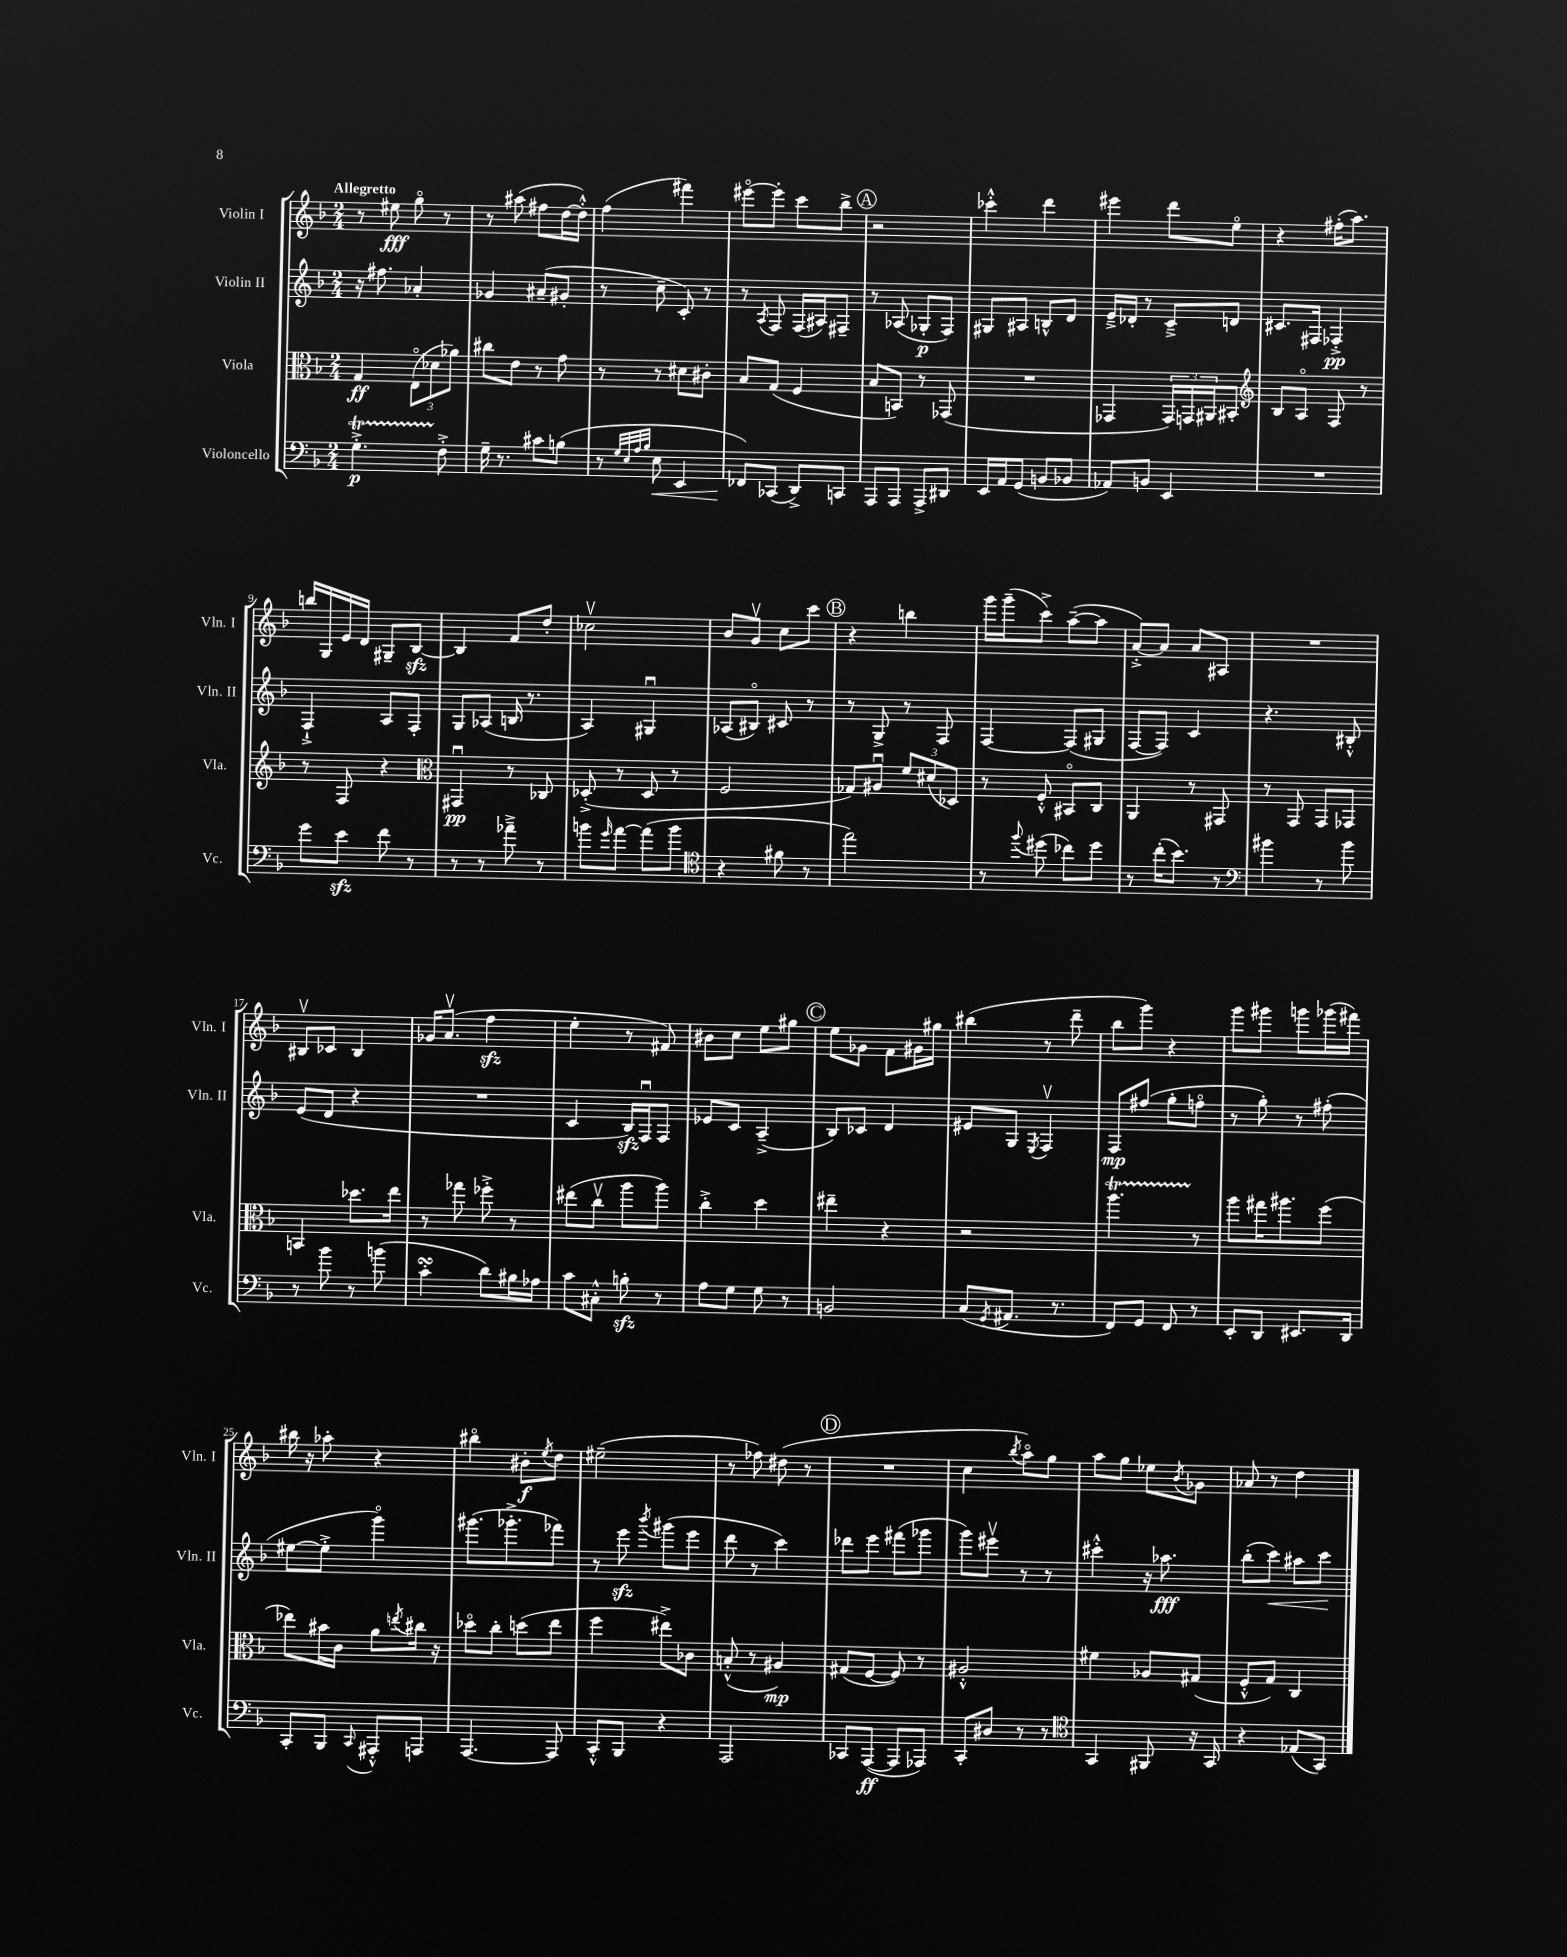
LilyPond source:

<<
\new StaffGroup <<
\new Staff = "s0" \with { instrumentName = "Violin I" shortInstrumentName = "Vln. I" } {
    \clef treble \key f \major \numericTimeSignature \time 2/4 \tempo "Allegretto"
    r8 eis''8\fff g''8\flageolet r8 |
    r8 ais''8( fis''8 d''16~ d''16-.-^) |
    f''4( fis'''4) |
    eis'''8~\flageolet eis'''8-. c'''8 bes''8-> |
    \mark \markup { \circle "A" } r2 |
    ces'''4-.-^ d'''4 |
    eis'''4 d'''8 e''8\flageolet |
    r4 fis''16-.( a''8.) |
    b''16 g16 e'16 d'16 gis8-- bes8~\sfz |
    bes4 f'8 d''8-. |
    ces''2\upbow |
    bes'8 g'8\upbow c''8 c'''8 |
    \mark \markup { \circle "B" } r4 b''4 |
    g'''16 g'''16--( c'''8->) a''8~--( a''8 |
    a'8~-.->) a'8 a'8 ais8 |
    R2 |
    bis8\upbow ces'8 bis4 |
    ges'16 a'8.\upbow( f''4\sfz |
    e''4-. r8 fis'8) |
    bis'8 c''8 e''8 gis''8 |
    \mark \markup { \circle "C" } e''8 ges'8 f'8 gis'16 gis''16 |
    bis''4( r8 d'''8-- |
    bes''8 g'''8) r4 |
    g'''8 gis'''8 g'''8 ges'''16( fis'''16) |
    bis''16 r16 aes''8-. r4 |
    bis''4\flageolet bis'8-.\f \acciaccatura { e''8 } d''8 |
    eis''2--( |
    r8 fes''8) dis''8( r8 |
    \mark \markup { \circle "D" } R2 |
    c''4 \acciaccatura { bes''8 } a''8\flageolet) g''8 |
    a''8 g''8 ees''8 \acciaccatura { bes'8 } ges'8 |
    aes'8 r8 d''4 \bar "|." |
}
\new Staff = "s1" \with { instrumentName = "Violin II" shortInstrumentName = "Vln. II" } {
    \clef treble \key f \major \numericTimeSignature \time 2/4
    r16 fis''8. aes'4-. |
    ges'4 ais'8--( gis'8-. |
    r8 c''8-- c'8-.) r8 |
    r8 \acciaccatura { a8 } f8 f16( ais16) fis8-- |
    \mark \markup { \circle "A" } r8 aes8( ges8-.\p f8) |
    gis8 ais8 b8-^ d'8 |
    e'16---> des'16-. r8 c'8---> d'8 |
    cis'8. fis16 fes4-.->\pp |
    f4-!-> a8 f8-. |
    g8 aes8( b16 r8. |
    a4) gis4\downbow |
    aes8( bis8\flageolet) cis'8 r8 |
    \mark \markup { \circle "B" } r8 g8-> r8 f8 |
    f4~ f8( gis8 |
    f8~ f8) c'4 |
    r4. bis8-.-^ |
    e'8( d'8 r4 |
    R2 |
    c'4 bes16\sfz) f16\downbow f8 |
    ees'8 c'8 a4--->( |
    \mark \markup { \circle "C" } bes8) ces'8 d'4 |
    eis'8 g8 \acciaccatura { e8 } f4\upbow |
    f8\mp fis''8( g''8-. f''8\flageolet |
    r8 g''8-.) r8 fis''8-.( |
    eis''8~ eis''8-.-> g'''4\flageolet) |
    gis'''8.( ges'''8.-.-> fes'''8) |
    r8 e'''8\sfz \acciaccatura { bes'''8 } gis'''8( e'''8 |
    d'''8 r8 c'''4) |
    \mark \markup { \circle "D" } des'''8 e'''8 fis'''8( ges'''8 |
    g'''8) eis'''8\upbow r8 r8 |
    cis'''4-.-^ r16 aes''8.\fff |
    bes''8-.( c'''8\<) ais''8 c'''8\! \bar "|." |
}
\new Staff = "s2" \with { instrumentName = "Viola" shortInstrumentName = "Vla." } {
    \clef alto \key f \major \numericTimeSignature \time 2/4
    g4\ff \tuplet 3/2 { e8\flageolet( des'8 aes'8) } |
    cis''8 e'8 r8 g'8 |
    r8 r8 dis'8 cis'8-. |
    bes8 g8( f4 |
    \mark \markup { \circle "A" } bes8 b,8) r8 ges,8( |
    R2 |
    ges,4 \tuplet 3/2 { ges,16) g,16 ais,16 } bis,8-. |
    \clef treble bes8 a8\flageolet f8 r8 |
    r8 f8 r4 |
    \clef alto gis,4\downbow\pp r8 ces8 |
    des8-.->( r8 des8 r8 |
    f2 |
    \mark \markup { \circle "B" } ges8) ais8\downbow \tuplet 3/2 { f'8 dis'8( des8) } |
    r8 f8-.-^ bis,8\flageolet c8 |
    a,4 r8 gis,8 |
    r8 g,8 g,8 ges,8 |
    b,4 des''8. e''16 |
    r8 ges''8 fes''8-.-> r8 |
    eis''8( c''8\upbow a''8 a''8) |
    c''4-.-> d''4 |
    \mark \markup { \circle "C" } eis''4-- r4 |
    r2 |
    a''4.\startTrillSpan r8\stopTrillSpan |
    a''8 gis''16 ais''8. f''8( |
    ees''8) bis'16 c'16 a'8 \acciaccatura { e''8 } cis''16 r16 |
    des''8\flageolet c''8-. d''8( e''8 |
    f''4 eis''8->) ces'8 |
    b8-.-^( r8 ais4\mp) |
    \mark \markup { \circle "D" } gis8( f8~ f8) r8 |
    ais2-.-^ |
    fis'4 aes8 gis8( |
    f8-.-^ g8) c4 \bar "|." |
}
\new Staff = "s3" \with { instrumentName = "Violoncello" shortInstrumentName = "Vc." } {
    \clef bass \key f \major \numericTimeSignature \time 2/4
    g4.-.->\startTrillSpan\p f8-.->\stopTrillSpan |
    g16-- r8. cis'8 b8( |
    r8 \grace { g32 e32 a32 bes32 } e8\< e,4 |
    fes,8\!) ces,8( d,8->) c,8 |
    \mark \markup { \circle "A" } a,,8 a,,8 a,,8-> dis,8 |
    e,16 a,16 g,8( b,8 bes,8 |
    aes,8) b,8 e,4 |
    R2 |
    g'8 e'8\sfz f'8 r8 |
    r8 r8 aes'8---> r8 |
    b'8 \grace { g'16 } a'8~ a'8( b'8 |
    \clef tenor r4 fis'8 r8 |
    \mark \markup { \circle "B" } e''2) |
    r8 \appoggiatura { f''8 } dis''8( ces''8) dis''8 |
    r8 c''16-.( bes'8.) r8 |
    \clef bass bis'4 r8 bis'8 |
    r8 bes'8 r8 b'8( |
    c'4-.\turn d'8) bis16 aes16 |
    c'8 cis8-.-^ b8-.\sfz r8 |
    a8 g8 g8 r8 |
    \mark \markup { \circle "C" } b,2 |
    c8( \acciaccatura { g,8 } ais,8. r8. |
    f,8) g,8 f,8 r8 |
    e,8-. d,8 eis,8. d,16 |
    c,8-. bes,,8 \appoggiatura { c,8 } ais,,8-.-^ a,,8 |
    a,,4.~ a,,8 |
    c,8-.-^ bes,,8 r4 |
    a,,2 |
    \mark \markup { \circle "D" } ces,8 a,,8~\ff( a,,8 aes,,8) |
    c,8-. dis8 r8 r8 |
    \clef tenor g,4 fis,8 r16 g,16 |
    r4 ees8( g,8) \bar "|." |
}
>>
>>
